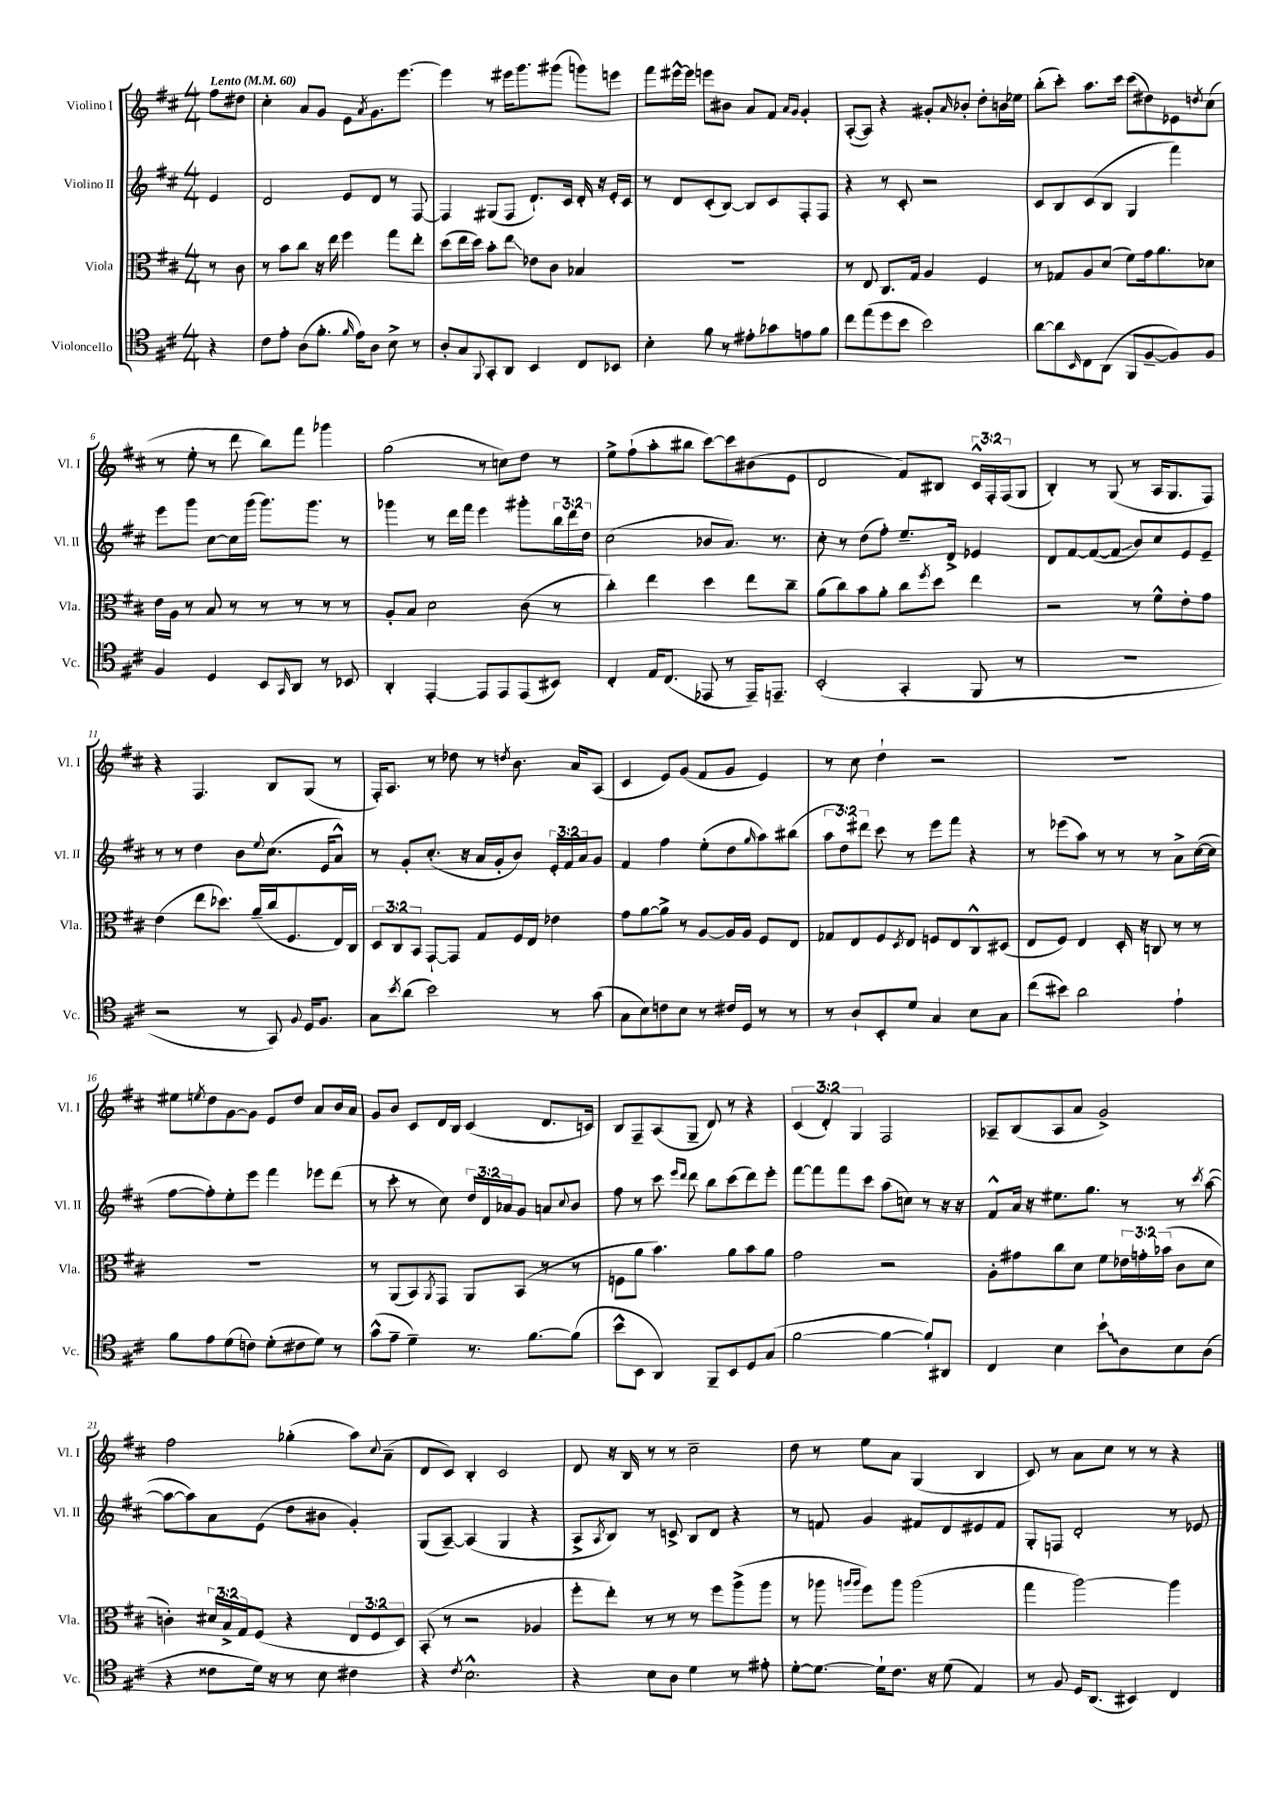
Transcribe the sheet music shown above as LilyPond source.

<<
\new StaffGroup <<
\new Staff = "s0" \with { instrumentName = "Violino I" shortInstrumentName = "Vl. I" } {
    \clef treble \key d \major \numericTimeSignature \time 4/4 \override Staff.TupletNumber.text = #tuplet-number::calc-fraction-text \partial 4 \tempo "Lento" 4 = 60
    fis''8 dis''8 |
    cis''4-. a'8 g'8 e'8 \acciaccatura { a'8 } g'8. e'''8.~ |
    e'''4 r8 eis'''16 g'''8. gis'''8( g'''8) e'''8 |
    fis'''8 eis'''16~-^ eis'''16 e'''8 bis'8 a'8 fis'8 \grace { a'16 g'16 } g'4-. |
    a8~-.( a8) r4 gis'8-. \grace { a'16 } bes'8-. d''8-. b'16 ees''16 |
    b''8-.( cis'''8-.) a''8. cis'''16 cis'''8( dis''8) ees'8 \acciaccatura { d''8 } cis''8( |
    r8 e''8-. r8 d'''8 b''8) fis'''8 ges'''4 |
    g''2( r8 c''8) d''8 r8 |
    e''8-> fis''8-!( a''8-. bis''8 cis'''8~) cis'''8 bis'8( e'8 |
    d'2 fis'8) bis8 \tuplet 3/2 { cis'16-^ fis16-. fis16( } g8 |
    b4-.) r8 g8( r8 a16 g8. fis8) |
    r4 fis4. b8 g8( r8 |
    fis16-.) a8. r8 des''8 r8 \acciaccatura { d''8 } b'8. a'16 a8( |
    cis'4 e'8) g'8( fis'8 g'8 e'4) |
    r8 cis''8 d''4-! r2 |
    R1 |
    eis''8 \acciaccatura { e''8 } d''8 g'8~ g'8 e'8 d''8 a'8 b'16 a'16 |
    g'8 b'8 cis'8 d'16 b16 cis'4( d'8. c'16) |
    b8 fis8-- a8( g8-- d'8) r8 r4 |
    \tuplet 3/2 { cis'4( d'4-.) g4 } fis2 |
    aes8-- b8( aes8 a'8 g'2->) |
    fis''2 ges''4-.( a''8) \appoggiatura { cis''8 } a'8--( |
    d'8 cis'8) b4-. cis'2 |
    d'8 r16 b16 r8 r8 cis''2-- |
    d''8 r8 e''8 a'8 g4( b4 |
    cis'8) r8 a'8 cis''8 r8 r8 r4 \bar "|." |
}
\new Staff = "s1" \with { instrumentName = "Violino II" shortInstrumentName = "Vl. II" } {
    \clef treble \key d \major \numericTimeSignature \time 4/4 \override Staff.TupletNumber.text = #tuplet-number::calc-fraction-text \partial 4
    e'4 |
    d'2 e'8 d'8 r8 fis8~ |
    fis4 gis8( fis8 d'8.-!) cis'16 d'16-. r16 e'16-. cis'16 |
    r8 d'8 cis'8-.( b8~) b8 cis'8 fis8-. fis8 |
    r4 r8 cis'8-. r2 |
    cis'8 b8 cis'8( b8 g4 fis'''4) |
    e'''8 g'''8 cis''8~ cis''16 g'''16( g'''8.) g'''8. r8 |
    ges'''4 r8 d'''16 fis'''16 e'''4 gis'''8-. \tuplet 3/2 { b''16 d'''16 d''16 } |
    cis''2( bes'8 a'8.) r8. |
    cis''8-. r8 d''8( fis''8-.) e''8.-- d'16-> ees'4 |
    d'8 fis'8~ fis'8~( fis'8\glissando b'8) cis''8 e'8 e'8-- |
    r8 r8 d''4 b'8 \appoggiatura { e''8 } cis''8.( e'16 a'8-^) |
    r8 g'8-. cis''8.-.( r16 a'16 g'16-. b'8) \tuplet 3/2 { e'16-. fis'16 a'16 } g'8 |
    fis'4 fis''4 e''8-.( d''8 \grace { g''16 } a''8) bis''8( |
    \tuplet 3/2 { a''8 d''8) dis'''8 } cis'''8 r8 e'''8 fis'''8 r4 |
    r8 ees'''8( a''8) r8 r8 r8 a'8-> cis''16~( cis''16 |
    fis''8~ fis''8-.) e''8-. e'''8 fis'''4 ees'''8 d'''8( |
    r8 cis'''8-. r8 cis''8) \tuplet 3/2 { d''16 d'16 aes'16 } g'8 a'8 \appoggiatura { cis''8 } b'8 |
    fis''8 r8 cis'''8 \grace { e'''16 d'''16 } d'''8 b''8 cis'''8( d'''8) e'''8-. |
    fis'''8~ fis'''8 fis'''8 cis'''8 a''8( c''8) r8 r16 r16 |
    fis'8-^ a'16 r16 eis''8. g''8. r8 r8 \acciaccatura { cis'''8 } a''8~( |
    a''8~ a''8) a'8 e'8( d''8 bis'8 g'4-.) |
    g8( a8~--) a4( g4 r4 |
    a8-> \acciaccatura { a8 } b8) r8 c'8-> b8 d'8 r4 |
    r8 f'8 g'4 fis'8 d'8 eis'8 fis'8 |
    g8-. f8 d'2-. r8 ees'8 \bar "|." |
}
\new Staff = "s2" \with { instrumentName = "Viola" shortInstrumentName = "Vla." } {
    \clef alto \key d \major \numericTimeSignature \time 4/4 \override Staff.TupletNumber.text = #tuplet-number::calc-fraction-text \partial 4
    r8 cis'8 |
    r8 b'8 cis''8 r16 e''16 fis''4 g''8 e''8-. |
    d''8( e''16 d''16) b'8-. e''8\glissando ees'8 cis'8 bes4 |
    R1 |
    r8 e8 cis8. g16 a4 fis4 |
    r8 ges8 a8 d'8( fis'8) g'16 a'8. des'8 |
    e'16 a16 r8 b8 r8 r8 r8 r8 r8 |
    a8-. b8 d'2 cis'8( r8 |
    cis''4-.) e''4 d''4 e''8 cis''8-- |
    a'8( cis''8) b'8 a'8-. cis''8 \acciaccatura { fis''8 } d''8 e''4 |
    r2 r8 fis'8-^ e'8-. g'8 |
    e'4( e''8 des''8.) a'16--( cis''16 fis8. e16) cis16 |
    \tuplet 3/2 { d8 cis8 b,8 } g,8~-! g,8 g8 fis16 e16 ees'4 |
    g'8 a'8~ a'8-> r8 a8~ a16 a16 fis8 e8 |
    ges8 e8 fis8 \acciaccatura { d8 } e8 f8 e8 cis8-^ dis8( |
    e8 fis8) e4 d16-. r16 c8 r8 r8 |
    R1 |
    r8 a,8( b,8) \acciaccatura { a,8 } g,8 a,8 b,8( r8 r8 |
    f8 a'8 b'4.) a'8 b'8 a'8 |
    g'2 r2 |
    a8-. gis'8 cis''8 d'8 fis'8 \tuplet 3/2 { ees'16 g'16-. bes'16( } cis'8 d'8 |
    c'4-.) \tuplet 3/2 { dis'16 b16-> g16 } fis8( r4 \tuplet 3/2 { e8 fis8 d8) } |
    b,8-.( r8 r2 aes4 |
    fis''8-. e''8-.) r8 r8 r8 fis''8 a''8->( a''8 |
    r8 aes''8 \grace { a''16 a''16 } fis''8) a''8 a''2( |
    g''4 a''2~) a''4 \bar "|." |
}
\new Staff = "s3" \with { instrumentName = "Violoncello" shortInstrumentName = "Vc." } {
    \clef tenor \key d \major \numericTimeSignature \time 4/4 \partial 4
    r4 |
    cis'8 e'8-. a8( fis'8.-. \grace { fis'16 } e'16) a8 b8-> r8 |
    a8-. g8 \appoggiatura { fis,8 } g,8-. a,8 b,4 cis8 bes,8 |
    b4-. fis'8 r8 eis'8-. ges'8 e'8 fis'8 |
    cis''8 e''8( d''8 b'8 b'2) |
    a'8~ a'8 \grace { b,16 } cis8 a,8( fis,8 fis8~-- fis8) fis8 |
    fis4 d4 b,8 \grace { g,16 } a,8 r8 bes,8 |
    a,4-. e,4~-. e,8 e,8 e,8( bis,8) |
    cis4-. e16 cis8.( ees,8 r8 ees,16--) e,8.-- |
    b,2-.( g,4-. fis,8 r8 |
    R1 |
    r2 r8 g,8) \appoggiatura { fis8 } d16 fis8. |
    g8 \acciaccatura { b'8 } a'8( b'2) r8 g'8( |
    g8 b8) c'8 b8 r8 cis'16 d16 r8 r8 |
    r8 a8-! b,8-. d'8 g4 b8 g8 |
    cis''8( bis'8) a'2 e'4-! |
    fis'8 e'8 d'8( c'8) d'8-.( cis'8 d'8) r8 |
    g'8-^( e'8-- d'4--) r8. fis'8.~ fis'8( |
    b'8-^ b,8 a,4) fis,8-- b,8 d8 g8( |
    fis'2~ fis'4~ fis'8-!) ais,8 |
    cis4 b4 \once \override Glissando.style = #'zigzag b'8-!\glissando a8 b8 a8( |
    r4 cisis'8 d'16) r16 r8 b8 cis'4 |
    r4 \acciaccatura { cis'8 } b2.-^ |
    r4 b8 a8 d'4 r8 eis'8-. |
    d'8~-. d'8.~ d'16-! cis'8. r16 d'8( e4) |
    r8 fis8 d16 a,8.( bis,4) cis4 \bar "|." |
}
>>
>>
